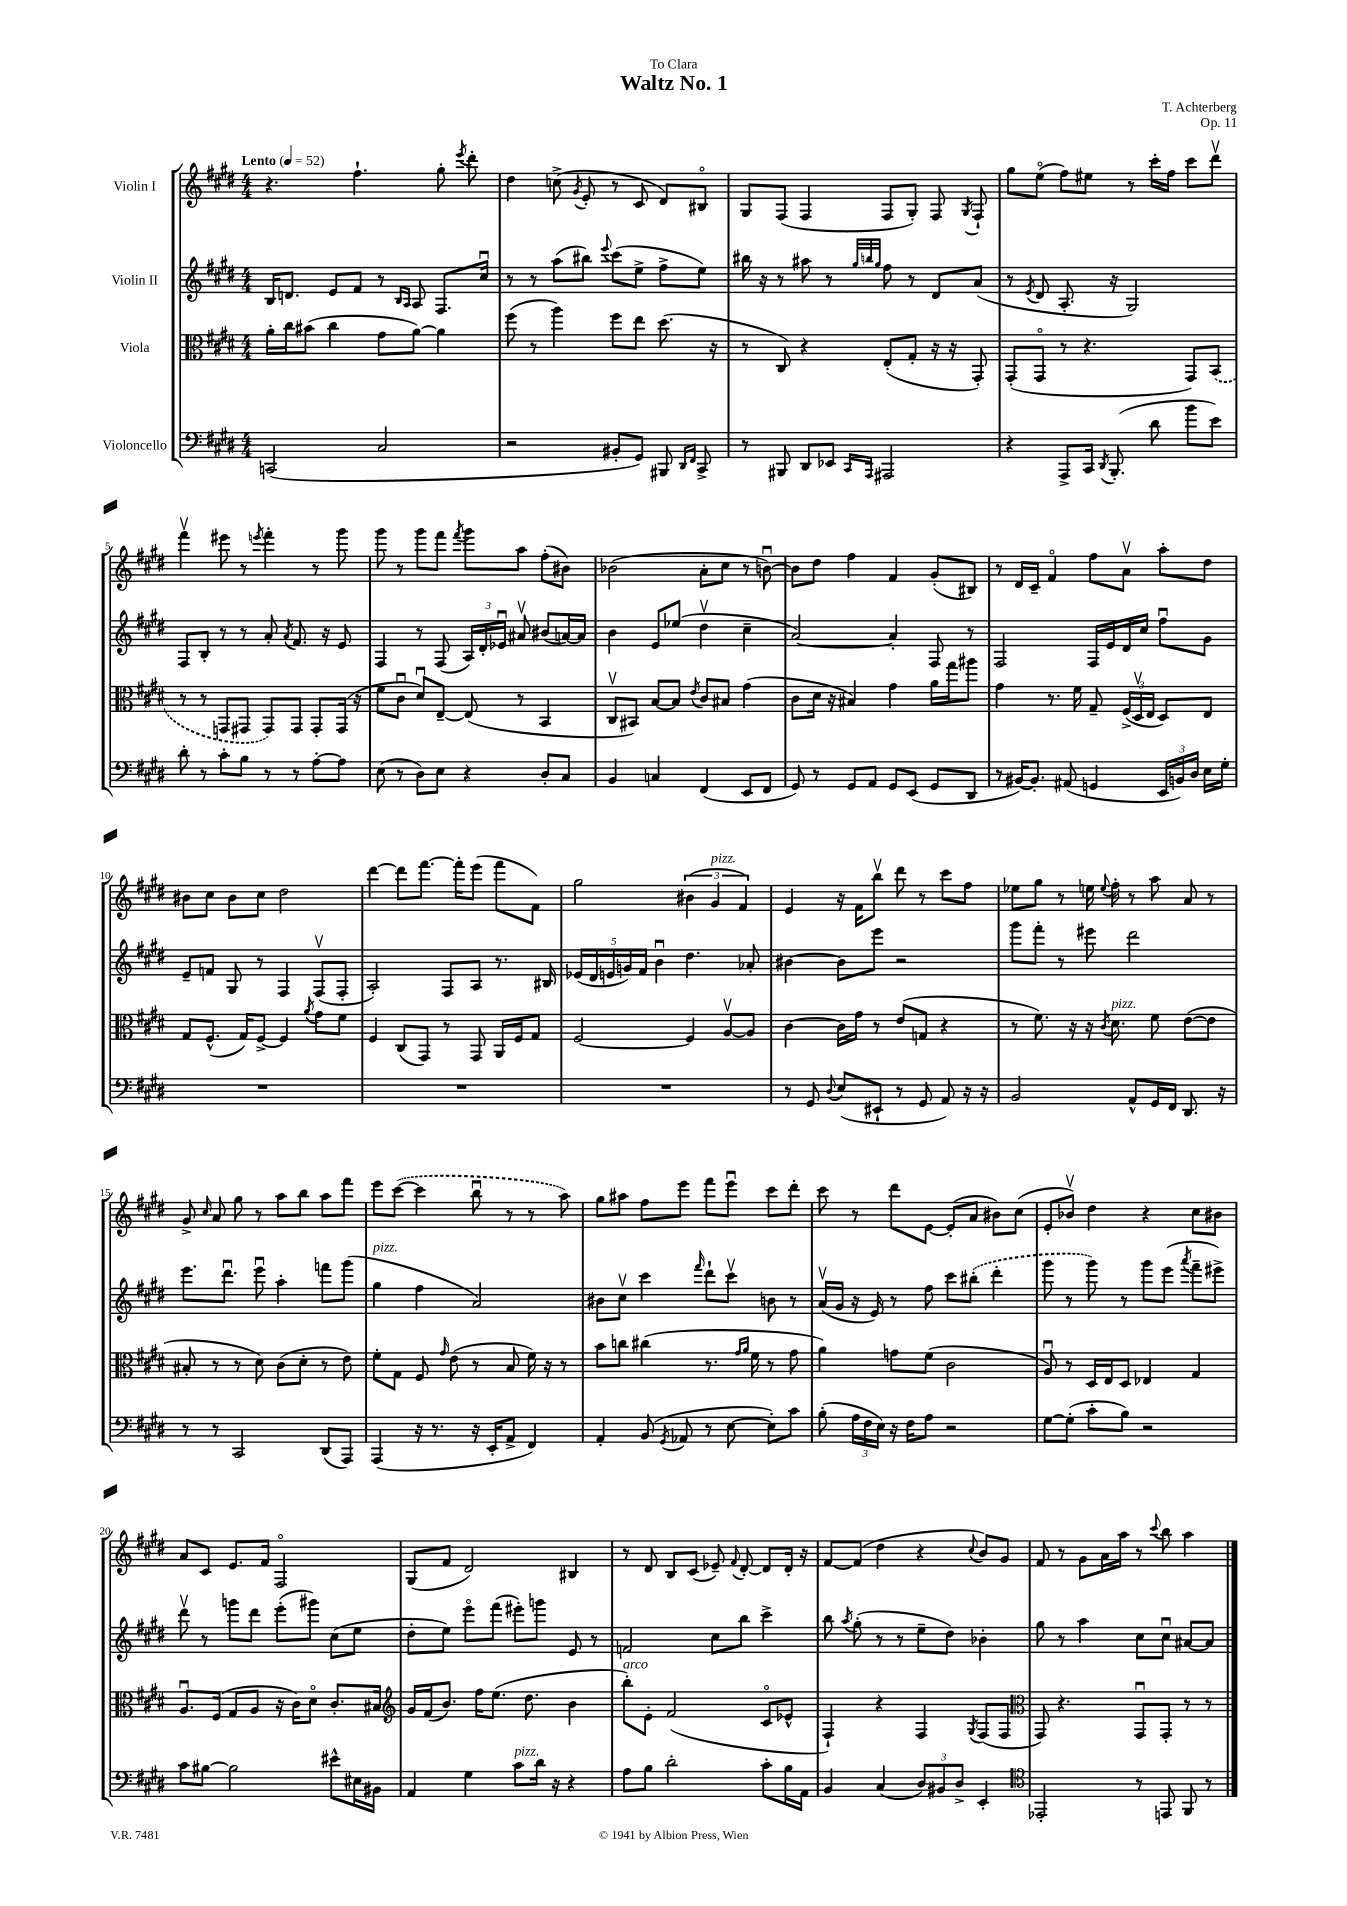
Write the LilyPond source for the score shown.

\header { title = "Waltz No. 1" composer = "T. Achterberg" dedication = "To Clara" opus = "Op. 11" }
<<
\new StaffGroup <<
\new Staff = "s0" \with { instrumentName = "Violin I" } {
    \clef treble \key e \major \numericTimeSignature \time 4/4 \tempo "Lento" 4 = 52
    \autoBeamOff r4. fis''4.-! gis''8-. \acciaccatura { e'''8 } dis'''8-. |
    dis''4 c''8->( \acciaccatura { gis'8 } e'8-. r8 cis'8 dis'8[) bis8]\flageolet |
    gis8[ fis8]( fis4 fis8[ gis8]-.) fis8 \acciaccatura { gis8 } fis8-! |
    gis''8[ e''8]\flageolet( fis''8[) eis''8] r8 cis'''16[-. fis''16] cis'''8[ dis'''8]\upbow |
    fis'''4\upbow eis'''8 r8 \acciaccatura { e'''8 } fis'''4-. r8 gis'''8 |
    gis'''8 r8 gis'''8[ fis'''8] \acciaccatura { fis'''8 } gis'''8[ a''8] fis''8[-.( bis'8]) |
    bes'2( a'8[-. cis''8] r8 b'8~\downbow) |
    b'8[ dis''8] fis''4 fis'4 gis'8[-.( bis8]) |
    r8 dis'16[ cis'16]-- fis'4\flageolet fis''8[ a'8]\upbow a''8[-. dis''8] |
    bis'8[ cis''8] bis'8[ cis''8] dis''2 |
    dis'''4~ dis'''8[ fis'''8.]~ fis'''16[-. e'''8]( fis'''8[ fis'8]) |
    gis''2 \tuplet 3/2 { bis'4( gis'4^\markup { \italic "pizz." } fis'4) } |
    e'4 r16 fis'16[ b''8]\upbow dis'''8 r8 cis'''8[ fis''8] |
    ees''8[ gis''8] r8 e''16 \appoggiatura { e''8 } fis''16-. r8 a''8 a'8 r8 |
    gis'8-> \grace { cis''16 } a'8 gis''8 r8 a''8[ b''8] a''8[ fis'''8] |
    e'''8[ \once \slurDashed cis'''8]~( cis'''4 b''8\downbow r8 r8 a''8) |
    gis''8[ ais''8] fis''8[ e'''8] fis'''8[ e'''8]\downbow cis'''8[ dis'''8]-. |
    cis'''8 r8 dis'''8[ e'8]~ e'8[-.( a'8] bis'8[) cis''8]( |
    e'8[-. bes'8]\upbow) dis''4 r4 cis''8[ bis'8] |
    a'8[ cis'8] e'8.[ fis'16] fis2\flageolet |
    gis8[( fis'8] dis'2) bis4 |
    r8 dis'8 b8[ cis'8]( ees'8--) \appoggiatura { fis'8 } dis'8~-. dis'8[ dis'16]-. r16 |
    fis'8[~ fis'8]( dis''4 r4 \appoggiatura { cis''8 } b'8[) gis'8] |
    fis'8 r8 gis'8[ a'16 a''16] r8 \appoggiatura { cis'''8 } b''8 a''4 \bar "|." |
}
\new Staff = "s1" \with { instrumentName = "Violin II" } {
    \clef treble \key e \major \numericTimeSignature \time 4/4
    \autoBeamOff b16[ d'8.] e'8[ fis'8] r8 \grace { b16[ a16] } a8 fis8.[ cis''16]\downbow |
    r8 r8 a''8[( bis''8]) \appoggiatura { e'''8 } cis'''8[( e''8]-> fis''8[-> e''8]) |
    bis''16 r16 r8 ais''8 r8 \grace { gis''32[ b''32 gis''32] } fis''8 r8 dis'8[ a'8]( |
    r8 \acciaccatura { e'8 } dis'8 a8.-. r16 gis2) |
    fis8[ b8]-. r8 r8 a'8-. \acciaccatura { a'8 } fis'8. r16 e'8 |
    fis4 r8 fis8( \tuplet 3/2 { a16[) dis'16-. ees'16]\downbow } ais'8\upbow bis'8[( a'16~) a'16] |
    b'4 e'8[ ees''8]( dis''4\upbow cis''4-- |
    a'2~) a'4-. fis8 r8 |
    fis2 fis16[ e'16 dis'16 cis''16] fis''8[\downbow gis'8] |
    e'8[-- f'8] gis8 r8 fis4 fis8[\upbow( fis8]-. |
    a2-.) fis8[ a8] r8. bis16 |
    \tuplet 5/4 { ees'16[( dis'16 e'16 g'16) fis'16] } b'4\downbow dis''4. aes'8-. |
    bis'4~ bis'8[ e'''8] r2 |
    gis'''8[ fis'''8]-. r8 eis'''8 dis'''2 |
    e'''8.[ dis'''8.]\downbow e'''8\downbow a''4-. f'''8[ gis'''8]( |
    gis''4^\markup { \italic "pizz." } fis''4 a'2) |
    bis'8[ cis''8]\upbow cis'''4 \grace { fis'''16 } dis'''8[-! cis'''8]\upbow b'8 r8 |
    a'16[\upbow( gis'16] r16 e'16) r8 fis''8 cis'''8[ \once \slurDashed bis''8]-.( dis'''4-. |
    gis'''8 r8 gis'''8) r8 gis'''8[ e'''8]( \acciaccatura { a'''8 } fis'''8[-- eis'''8]->) |
    dis'''8\upbow r8 g'''8[ dis'''8] e'''8[-.( gis'''8]) cis''8[( e''8] |
    dis''8[-. e''8]) e'''8[\flageolet fis'''8]( eis'''8[-.) g'''8] e'8 r8 |
    f'2 cis''8[ b''8] cis'''4-> |
    b''8 \acciaccatura { a''8 } gis''8-.( r8 r8 e''8[-- dis''8]) bes'4-. |
    gis''8 r8 a''4 cis''8[ cis''8]\downbow ais'8[~ ais'8] \bar "|." |
}
\new Staff = "s2" \with { instrumentName = "Viola" } {
    \clef alto \key e \major \numericTimeSignature \time 4/4
    \autoBeamOff a'16[-. cis''16 bis'8]( cis''4 gis'8[ a'8]~) a'4 |
    fis''8( r8 a''4) fis''8[ e''8] dis''8.( r16 |
    r8 cis8) r4 e8[-.( gis8]-. r16 r16 gis,8-.) |
    gis,8[-.( gis,8]\flageolet r8 r4. gis,8[) \once \slurDashed b,8]( |
    r8 r8 g,8[ gis,8] gis,8[) gis,8] gis,8[-. gis,16]( r16 |
    fis'8[ cis'8]\downbow dis'8[\downbow) e8]~-- e8( r8 b,4 |
    cis8[\upbow bis,8]) b8[~ b8] \acciaccatura { e'8 } cis'8[ bis8] gis'4( |
    cis'8[ dis'16] r16 bis4) gis'4 a'16[ gis''16 ais''8] |
    gis'4 r8. fis'16 gis8-- \tuplet 3/2 { fis16[->( dis16\upbow e16] } dis8[) e8] |
    gis8[ fis8.]-^( gis16[) fis8]~-> fis4 \acciaccatura { a'8 } gis'8[ fis'8] |
    fis4 cis8[( gis,8]) r8 gis,8 a,16[ fis16 gis8] |
    fis2~ fis4 a8[~\upbow a8] |
    cis'4~ cis'16[ gis'16] r8 e'8[( g8] r4 |
    r8 fis'8.) r16 r16 \acciaccatura { cis'8 } dis'8.^\markup { \italic "pizz." } fis'8 e'8[~( e'8] |
    bis8-. r8 r8 dis'8) cis'8[( dis'8]-. r8 e'8) |
    fis'8[-. gis8] fis8 \grace { gis'16 } e'8( r8 b8 fis'16) r16 r8 |
    b'8[ c''8] cis''4( r8. \grace { gis'16[ a'16] } fis'16 r8 gis'8 |
    a'4) g'8[ fis'8]( cis'2 |
    a8\downbow) r8 dis16[ e16 dis8] ees4 gis4 |
    a8.[\downbow fis16]( gis8[ a8] r16 cis'16[) dis'8]\flageolet cis'8.[-. bis16] |
    \clef treble gis'16[ fis'16( b'8.]) fis''16[ e''8.]( dis''8. b'4 |
    b''8[-.^\markup { \italic "arco" }) e'8]-. fis'2( cis'8[\flageolet ees'8]-^ |
    fis4-!) r4 fis4 \acciaccatura { gis8 } fis8[( fis8] |
    \clef alto gis,8) r4. gis,8[\downbow gis,8]-. r8 r8 \bar "|." |
}
\new Staff = "s3" \with { instrumentName = "Violoncello" } {
    \clef bass \key e \major \numericTimeSignature \time 4/4
    \autoBeamOff c,2( cis2 |
    r2 bis,8[-. gis,8]) bis,,8 \grace { dis,16[ fis,16] } cis,8-> |
    r8 bis,,8 dis,8[ ees,8] \grace { cis,16[ a,,16] } ais,,2 |
    r4 a,,8[-> cis,16] \acciaccatura { dis,8 } b,,8.-.( dis'8 b'8[ e'8]) |
    dis'8-. r8 cis'8[-. b8] r8 r8 a8[~-. a8] |
    e8( r8 dis8[) e8] r4 dis8[-. cis8] |
    b,4 c4 fis,4( e,8[ fis,8] |
    gis,8) r8 gis,8[ a,8] gis,8[ e,8]( gis,8[ dis,8] |
    r8 bis,16[~) bis,8.]-. ais,8( g,4 \tuplet 3/2 { e,16[ b,16) dis16] } e16[ gis16]-. |
    R1 |
    R1 |
    R1 |
    r8 gis,8 \appoggiatura { dis8 } e8[( eis,8]-! r8 gis,8 a,8) r16 r16 |
    b,2 a,8[-^ gis,16 fis,16] dis,8. r16 |
    r8 r8 cis,2 dis,8[( a,,8]) |
    a,,4( r16 r8. r16 e,16[-. a,8]-> fis,4) |
    a,4-. b,8( \acciaccatura { gis,8 } aes,8 r8 e8~ e8[-.) cis'8] |
    b8-.( \tuplet 3/2 { a16[ fis16 e16]) } r16 fis16[ a8] r2 |
    gis8[~ gis8]-.( cis'8[-. b8]) r2 |
    cis'8[ bis8]~ bis2 eis'8[-^ eis16 bis,16] |
    a,4 gis4 cis'8[^\markup { \italic "pizz." } dis'16] r16 r4 |
    a8[ b8] dis'2-. cis'8[-. b16 a,16] |
    b,4 cis4( \tuplet 3/2 { dis8[) bis,8 dis8]-> } e,4-. |
    \clef tenor ees,2-. r8 e,8 fis,8 r8 \bar "|." |
}
>>
>>
